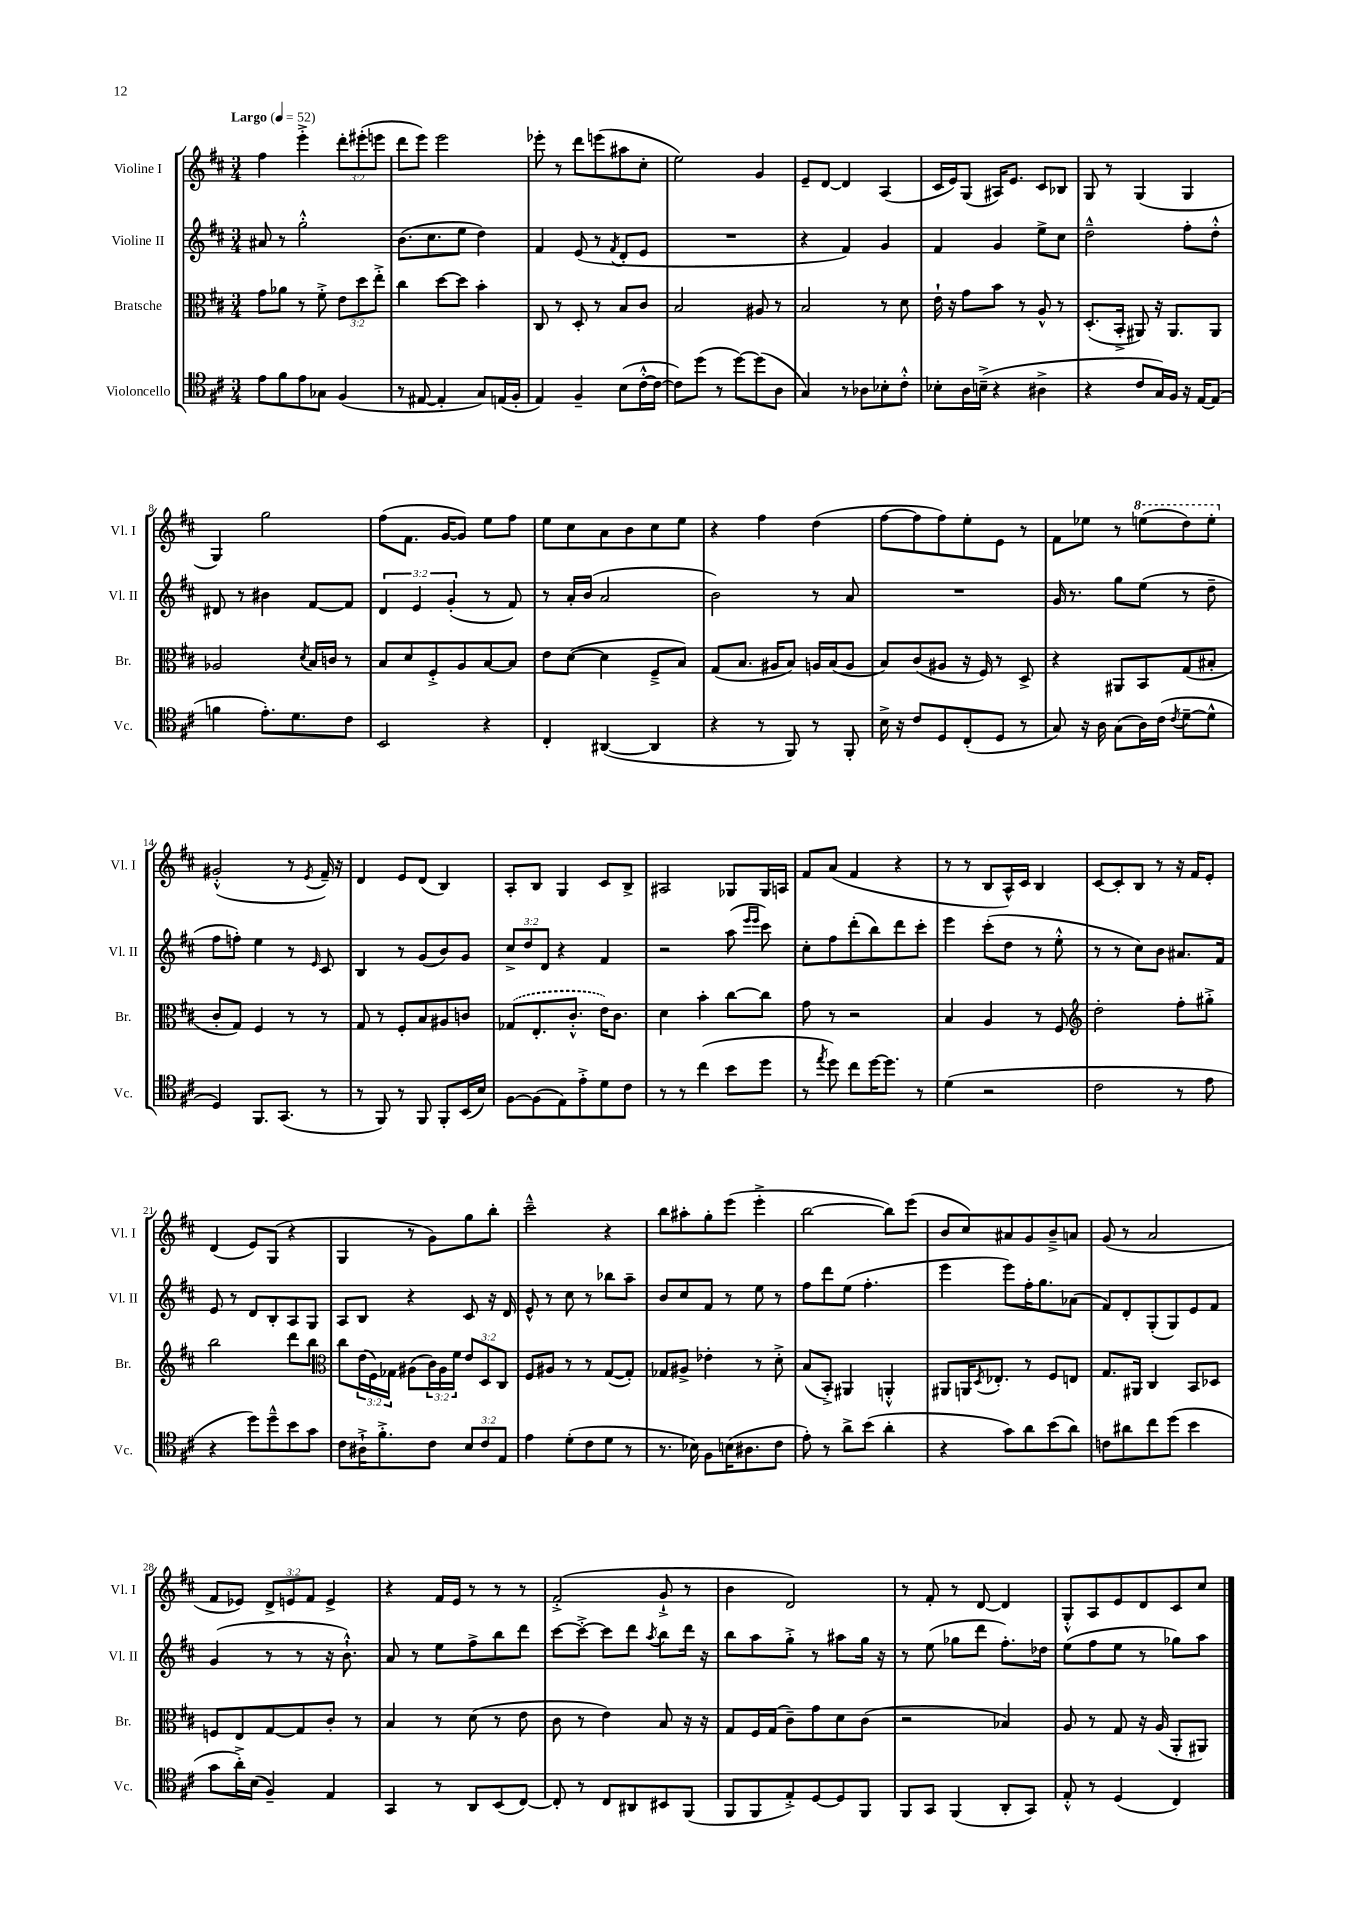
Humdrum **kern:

**kern	**kern	**kern	**kern
*staff4	*staff3	*staff2	*staff1
*clefC4	*clefC3	*clefG2	*clefG2
*k[f#c#]	*k[f#c#]	*k[f#c#]	*k[f#c#]
*M3/4	*M3/4	*M3/4	*M3/4
*MM52	*MM52	*MM52	*MM52
8e\L	8g\L	8a#/	4ff#\
8f#\	8a-\J	8r	.
8e\	8r	2gg'^^\	4eee'^\
8G-\J	8f#'^\	.	.
(4F#/	12e\L	.	12ddd'\L
.	12dd\	.	(12eee#'\
.	12ee'^\J	.	12eee\J
=	=	=	=
8r	4cc#\	(8.b\L	8ddd\L
[8E#/	.	.	8eee\J)
.	.	8.cc#\	.
4E#'/]	[8dd\L	.	2eee\
.	8dd\]J	8ee\J	.
8G/L)	4b'\	4dd\)	.
(16E/L	.	.	.
16F#'/JJ	.	.	.
=	=	=	=
4E/)	8C#/	4f#/	8eee-'\
.	8r	.	8r
4F#~/	8D'/	(8e/	8ddd\L
.	8r	8r	(8eee\
.	.	8qf#/	.
(8B\L	8B/L	8d'/L	8aa#\
[16c#'^^\L	8c#/J	8e/J	8cc#'\J
16c#\_JJ	.	.	.
=	=	=	=
8c#\]L)	2B/	2.r	2ee\)
(8dd\J	.	.	.
8r	.	.	.
[8dd\L)	.	.	.
(8dd\]	8A#/	.	4g/
8A\J	8r	.	.
=	=	=	=
4G/)	2B/	4r	8e~/L
.	.	.	[8d/J
8r	.	4f#/)	4d/]
8A-\L	.	.	.
8B-'\	8r	4g/	(4A/
8c#'^^\J	8d\	.	.
=	=	=	=
8B-'\L	16e`\	4f#/	16c#/LL
.	16r	.	16e/J)
16A\L	8g\L	.	(8G/J
(16B~^\JJ	.	.	.
4r	8b\J	4g/	16A#/LK)
.	.	.	8.e/J
.	8r	.	.
4A#^\	8A^^/	8ee^\L	8c#/L
.	8r	8cc#\J	8B-/J
=	=	=	=
4r	(8.D'/L	2dd~^^\	8G/
.	.	.	8r
.	16BB'^/Jk	.	.
8c#/L	8AA#/)	.	(4G/
16G/L)	16r	.	.
16F#/JJ	8.AA#/L	.	.
16r	.	8ff#'\L	4G/
[16E/LK	.	.	.
(8E/]J	8AA#/J	8dd'^^\J	.
=	=	=	=
4f\	2A-/	8d#/	4G/)
.	.	8r	.
8.e'\L)	.	4b#\	2gg\
8.d\	.	.	.
.	8qd/	.	.
.	16B/LL	[8f#/L	.
.	16c/JJ	.	.
8c#\J	8r	8f#/]J	.
=	=	=	=
2BB/	8B/L	6d/	(8ff#\L
.	8d/	.	8.f#\J
.	.	6e/	.
.	8F#'^/	.	.
.	.	.	[16g/LK
.	.	(6g'/	.
.	8A/	.	8g/]J)
4r	[8B/	8r	8ee\L
.	8B/]J	8f#/)	8ff#\J
=	=	=	=
4C#'/	8e\L	8r	8ee\L
.	([8d\J	16a'/LL	8cc#\
.	.	(16b/JJ	.
([4AA#/	4d\]	2a/	8a\
.	.	.	8b\
4AA#/]	8F#~^/L	.	8cc#\
.	8B/J)	.	8ee\J
=	=	=	=
4r	(8G/L	2b\)	4r
.	8.B/J	.	.
8r	.	.	4ff#\
.	16A#/LK	.	.
8FF#/)	8B/J)	.	.
8r	16A/LL	8r	(4dd\
.	(16B/J	.	.
8FF#'/	8A/J	8a/	.
=	=	=	=
16B^\	8B/L)	2.r	[8ff#\L
16r	.	.	.
8c#/L	(8c#/	.	8ff#\]
8D/	8A#/J	.	8ff#\)
(8C#'/	16r	.	8ee'\
.	16F#/)	.	.
8D/J	8r	.	8e\J
8r	8D^/	.	8r
=	=	=	=
8G/)	4r	16g/	8f#\L
.	.	8.r	.
16r	.	.	8ee-\J
16A\	.	.	.
(8G\L	8AA#/L	8gg\L	8r
16A\L)	8BB/	(8ee\J	(8eee\L
(16c#\JJ	.	.	.
8qc#/	.	.	.
[8d~\L	(8G/	8r	8ddd\)
8d^^\]J	8B#'/J	8dd~\	8eee'\J
=	=	=	=
4D/)	8c#'/L	8ff#\L	(2g#'^^/
.	8G/J)	8ff'\J)	.
8.FF#/L	4F#/	4ee\	.
(8.GG/J	.	.	.
.	8r	8r	8r
.	.	16qqe/	8qe/
8r	8r	8c#/	16f#~/)
.	.	.	16r
=	=	=	=
8r	8G/	4B/	4d/
8FF#/)	8r	.	.
8r	8F#'/L	8r	8e/L
8FF#/	8B/	(8g/L	(8d/J
8FF#'/L	8A#/	8b/)	4B/)
(16BB/L	8c/J	8g/J	.
16B/JJ)	.	.	.
=	=	=	=
[8F#\L	(8G-/L	12cc#^/L	8A'/L
.	.	12dd/	.
(8F#\]	8.E'/	.	8B/J
.	.	12d/J	.
8E\)	.	4r	4G/
.	8.c#'^^/J	.	.
8e'^\	.	.	.
8d\	16e\LK)	4f#/	8c#/L
.	8.c#\J	.	.
8c#\J	.	.	8B^/J
=	=	=	=
8r	4d\	2r	2A#/
8r	.	.	.
(4cc#\	4b'\	.	.
8b\L	[8cc#\L	(8aa\	8G-/L
.	.	16qqeee/LL	.
.	.	16qqeee/JJ	.
8dd\J	8cc#\]J	8ccc#\)	16G-/L
.	.	.	16A/JJ
=	=	=	=
8r	8g\	8cc#'\L	8f#/L
8qee/	.	.	.
8dd\)	8r	8ff#\	(8a/J
8cc#\L	2r	(8ddd'\	4f#/
[16dd\K	.	8bb\)	.
8.dd\]J	.	.	.
.	.	8ddd\	4r
8r	.	8ccc#'\J	.
=	=	=	=
(4d\	4B/	4eee\	8r
.	.	.	8r
2r	4A/	(8ccc#'\L	8B/L
.	.	8dd\J	16A^^/L)
.	.	.	16c#/JJ
.	8r	8r	4B/
.	8F#/	8ee'^^\	.
=	=	=	=
*	*clefG2	*	*
2c#\	2dd'\	8r	[8c#/L
.	.	8r	8c#'/]
.	.	8cc#\L)	8B/J
.	.	8b\J	8r
8r	8ff#'\L	8.a#/L	16r
.	.	.	16f#/LK
8e\	8gg#'^\J	.	8e'/J
.	.	16f#/Jk	.
=	=	=	=
4r	2bb\	8e/	(4d/
.	.	8r	.
8dd\L)	.	8d/L	8e/L)
8dd~^^\	.	8B'/	(8G/J
8b\	8ddd\L	8A/	4r
8g\J	8bb\J	8G/J	.
=	=	=	=
*	*clefC3	*	*
8c#\L	8cc#\L	8A/L	4G/
16A#`^\K	(24e\L	8B/J	.
.	24F#\)	.	.
8.f#'^\	.	.	.
.	24G-\JJ	.	.
.	(8A#\L	4r	8r
8c#\J	24c#\L)	.	8g\L)
.	24A#\	.	.
.	24f#\JJ	.	.
12B/L	12e/L	8c#/	8gg\
12c#/	12D/	.	.
.	.	16r	8bb'\J
12E/J	12C#/J	.	.
.	.	16d/	.
=	=	=	=
4e\	8F#/L	8e^^/	2ccc#~^^\
.	8A#/J	8r	.
(8d'\L	8r	8cc#\	.
8c#\	8r	8r	.
8d\J	([8G/L	8bb-\L	4r
8r	8G'/]J)	8aa~\J	.
=	=	=	=
8.r	8G-/L	8b/L	8bb\L
.	8A#^/J	8cc#/	8aa#'\
16B-\)	.	.	.
8F#\L	4e-'\	8f#/J	8gg'\
(16B\K	.	8r	(8eee\J
8.A#\	.	.	.
.	8r	8ee\	4eee'^\
8c#\J	8d'^\	8r	.
=	=	=	=
8e'\)	(8B/L	8ff#\L	[2bb\
8r	8BB'^/J)	8ddd\	.
8a^\L	4AA#/	(8ee\J	.
(8b\J	.	4.ff#'\	.
4a'\	4AA'^^/	.	8bb\]L)
.	.	.	(8eee\J
=	=	=	=
4r	8AA#/L	4eee\	8b/L
.	16AA/K	.	8cc#/)
.	8qD/	.	.
.	8.E-'/J	.	.
8g\L)	.	8eee\L)	8a#/
8a\	8r	16ff#'\K	8g/
.	.	8.gg\	.
(8b\	8F#/L	.	8b~^/
8a\J)	8E/J	(8a-\J	8a/J
=	=	=	=
8c\L	8.G/L	8f#/L)	(8g/
8a#\	.	8d'/	8r
.	16AA#/Jk	.	.
8cc#\	4C#/	(8G'/	2a/
(8dd\J	.	8G/)	.
4b\	8BB/L	8e/	.
.	8D-/J	8f#/J	.
=	=	=	=
8g\L	8F/L	(4g/	8f#/L
16a'^\L)	8E/	.	8e-/J)
(16B\JJ	.	.	.
4F#~/)	[8G/	8r	12d^/L
.	.	.	12e/
.	8G/]	8r	.
.	.	.	12f#/J
4E/	8c#'/J	16r	4e^/
.	.	8.b`^^\)	.
.	8r	.	.
=	=	=	=
4GG/	4B/	8a/	4r
.	.	8r	.
8r	8r	8ee\L	16f#/LL
.	.	.	16e/JJ
8AA/L	(8d\	8ff#^\	8r
(8BB/	8r	8bb\	8r
[8C#/J)	8e\	8ddd\J	8r
=	=	=	=
8C#'/]	8c#\	[8ccc#\L	(2f#'^/
8r	8r	8ccc#'^\_J	.
8C#/L	4e\)	8ccc#\]L	.
8AA#/	.	8ddd\J	.
.	.	8qaa/	.
8BB#/	8B/	8bb\L	8g`^/
(8FF#/J	16r	16ddd\Jk	8r
.	16r	16r	.
=	=	=	=
8FF#/L	8G/L	8bb\L	4b\
8FF#/	16F#/L	8aa\	.
.	(16G/JJ	.	.
8E'^/)	8c#~\L)	8gg'^\J	2d/)
[8D/	8g\	8r	.
8D/]	8d\	8aa#\L	.
8FF#/J	(8c#\J	16gg\Jk	.
.	.	16r	.
=	=	=	=
8FF#/L	2r	8r	8r
8GG/J	.	(8ee\	8f#'/
(4FF#/	.	8gg-\L	8r
.	.	8ddd\J	[8d/
8AA'/L	4B-/)	8.ff#'\L)	4d/]
8GG/J)	.	.	.
.	.	16dd-\Jk	.
=	=	=	=
8E'^^/	8A/	(8ee\L	8G'^^/L
8r	8r	8ff#\	8A/
(4D/	8G/	8ee\J	8e/
.	16r	8r	8d/
.	(16A/	.	.
4C#/)	8AA'/L	8gg-\L)	8c#/
.	8AA#/J)	8aa\J	8cc#/J
==	==	==	==
*-	*-	*-	*-
